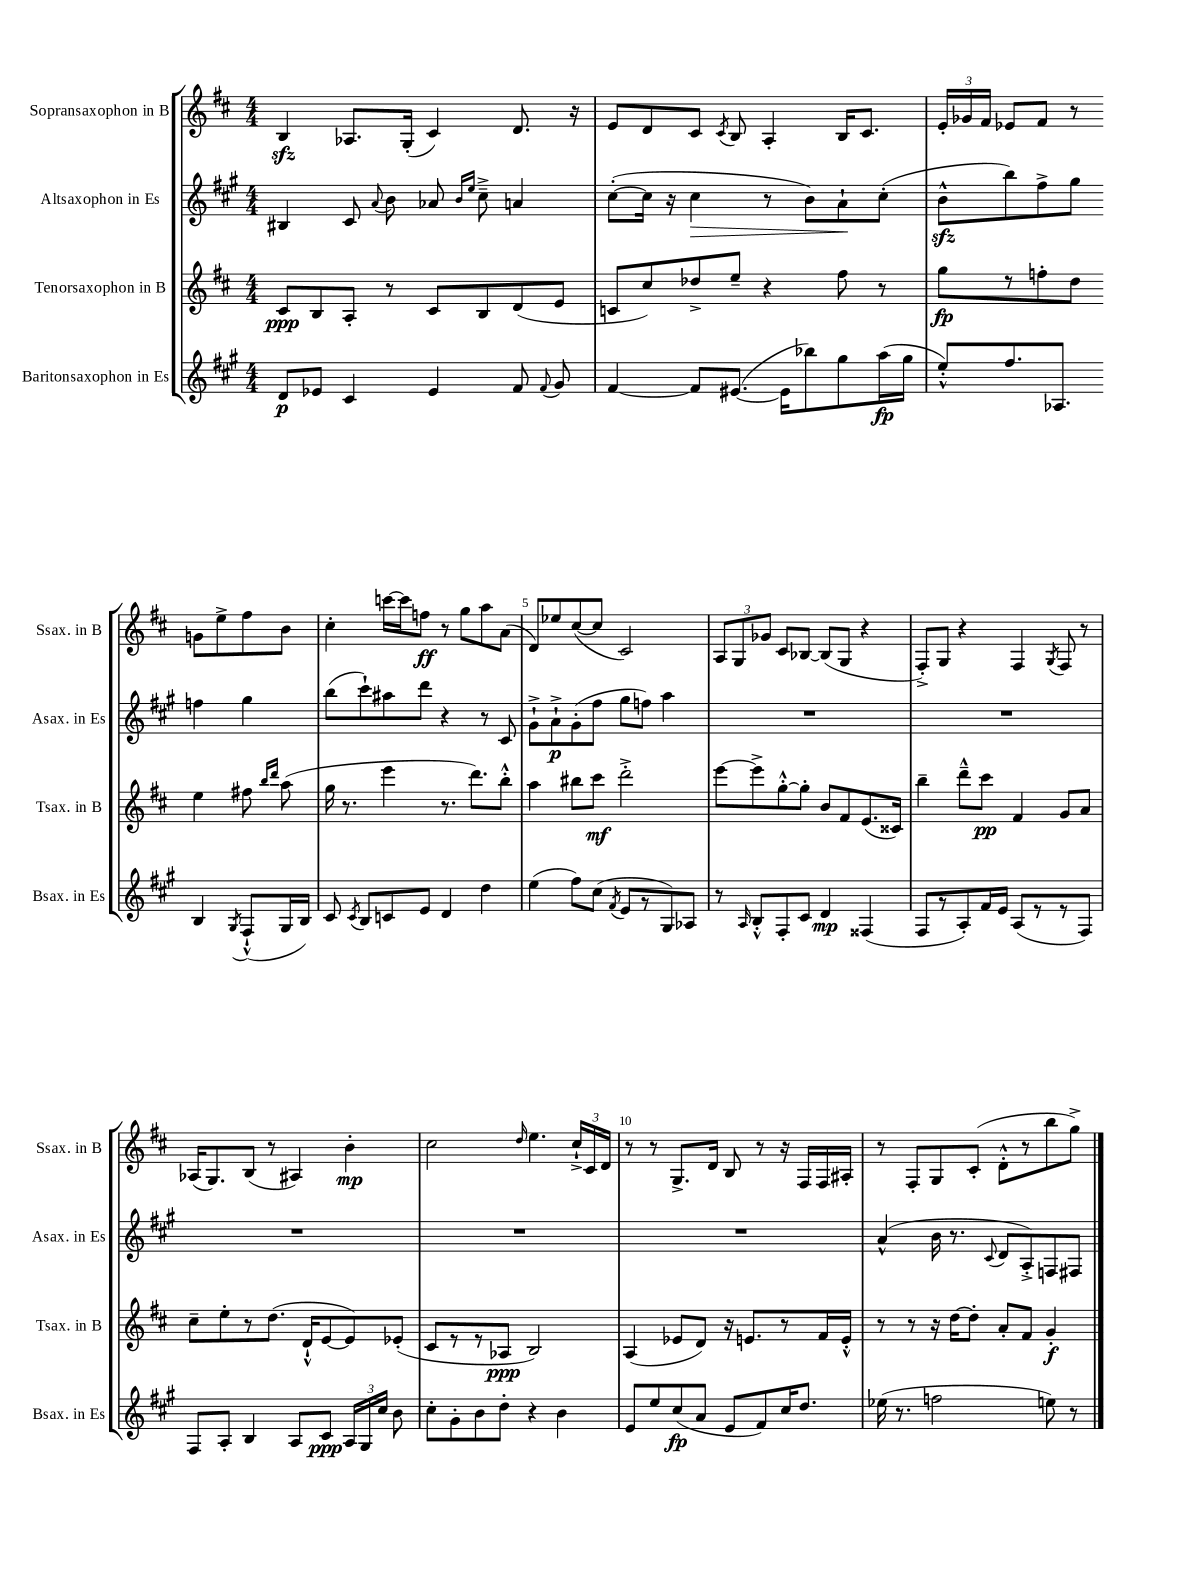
<<
\new StaffGroup <<
\new Staff = "s0" \with { instrumentName = "Sopransaxophon in B" shortInstrumentName = "Ssax. in B" } {
    \clef treble \key d \major \numericTimeSignature \time 4/4
    \autoBeamOff b4\sfz aes8.[ g16]-.( cis'4) d'8. r16 |
    e'8[ d'8 cis'8] \acciaccatura { cis'8 } b8 a4-. b16[ cis'8.] |
    \tuplet 3/2 { e'16[-. ges'16 fis'16] } ees'8[ fis'8] r8 g'8[ e''8-> fis''8 b'8] |
    cis''4-. c'''16[~ c'''16 f''8]\ff r8 g''8[ a''8 a'8]( |
    d'8[) ees''8 cis''8~( cis''8] cis'2) |
    \tuplet 3/2 { a8[ g8 ges'8] } cis'8[ bes8]~ bes8[( g8] r4 |
    fis8[-.->) g8] r4 fis4 \acciaccatura { g8 } fis8 r8 |
    aes16[( g8.) b8]( r8 ais4) b'4-.\mp |
    cis''2 \grace { d''16 } e''4. \tuplet 3/2 { cis''16[-!-> cis'16 d'16] } |
    r8 r8 g8.[-> d'16] b8 r8 r16 fis16[ fis16 ais16]-. |
    r8 fis8[-. g8 cis'8]-.( d'8[-.-^ r8 b''8 g''8]->) \bar "|." |
}
\new Staff = "s1" \with { instrumentName = "Altsaxophon in Es" shortInstrumentName = "Asax. in Es" } {
    \clef treble \key a \major \numericTimeSignature \time 4/4
    \autoBeamOff bis4 cis'8 \appoggiatura { a'8 } b'8 aes'8 \grace { b'16[ e''16] } cis''8---> a'4 |
    cis''8[~-.( cis''16] r16 cis''4\> r8 b'8[) a'8-!\! cis''8]-.( |
    b'8[-^\sfz b''8) fis''8-> gis''8] f''4 gis''4 |
    b''8[( cis'''8-!) ais''8 d'''8] r4 r8 cis'8 |
    gis'8[-!-> a'8-!->\p gis'8-.( fis''8] gis''8[ f''8]) a''4 |
    R1 |
    R1 |
    R1 |
    R1 |
    R1 |
    a'4-^( b'16 r8. \appoggiatura { cis'8 } d'8[ a8-.->) f8 fis8] \bar "|." |
}
\new Staff = "s2" \with { instrumentName = "Tenorsaxophon in B" shortInstrumentName = "Tsax. in B" } {
    \clef treble \key d \major \numericTimeSignature \time 4/4
    \autoBeamOff cis'8[\ppp b8 a8]-. r8 cis'8[ b8 d'8( e'8] |
    c'8[ cis''8) des''8-> e''8]-- r4 fis''8 r8 |
    g''8[\fp r8 f''8-. d''8] e''4 fis''8 \grace { b''16[ d'''16] } a''8( |
    g''16 r8. e'''4 r8. d'''8.[) b''8]-.-^ |
    a''4 bis''8[ cis'''8]\mf d'''2-.-> |
    e'''8[~ e'''8-> g''8~-.-^ g''8]-. b'8[ fis'8 e'8.( cisis'16]) |
    b''4-- d'''8[---^ cis'''8]\pp fis'4 g'8[ a'8] |
    cis''8[-- e''8-. r8 d''8.]( d'16[-!-^ e'8~ e'8) ees'8]-.( |
    cis'8[ r8 r8 aes8]\ppp b2) |
    a4( ees'8[ d'8]) r16 e'8.[ r8 fis'16 e'16]-.-^ |
    r8 r8 r16 d''16[~ d''8]-. a'8[-. fis'8] g'4-.\f \bar "|." |
}
\new Staff = "s3" \with { instrumentName = "Baritonsaxophon in Es" shortInstrumentName = "Bsax. in Es" } {
    \clef treble \key a \major \numericTimeSignature \time 4/4
    \autoBeamOff d'8[\p ees'8] cis'4 ees'4 fis'8 \appoggiatura { fis'8 } gis'8 |
    fis'4~ fis'8[ eis'8.]~( eis'16[ bes''8) gis''8 a''16\fp( gis''16] |
    e''8[-.-^) fis''8. aes8.] b4 \acciaccatura { gis8 } fis8[-!-^( gis16 b16]) |
    cis'8 \acciaccatura { cis'8 } b8[ c'8 e'8] d'4 d''4 |
    e''4( fis''8[) cis''8]( \acciaccatura { fis'8 } e'8[ r8 gis8) aes8] |
    r8 \grace { a16 } b8[-.-^ fis8-. cis'8] d'4\mp fisis4( |
    fis8[ r8 a8-.) fis'16 e'16] a8[( r8 r8 fis8]) |
    fis8[ a8]-. b4 a8[ cis'8]\ppp \tuplet 3/2 { a16[ gis16 cis''16] } b'8 |
    cis''8[-. gis'8-. b'8 d''8]-. r4 b'4 |
    e'8[ e''8 cis''8\fp( a'8] e'8[ fis'8) cis''16 d''8.] |
    ees''16( r8. f''2 e''8) r8 \bar "|." |
}
>>
>>
\layout { \context { \Score \override BarNumber.break-visibility = ##(#f #t #t) barNumberVisibility = #(every-nth-bar-number-visible 5) } }
